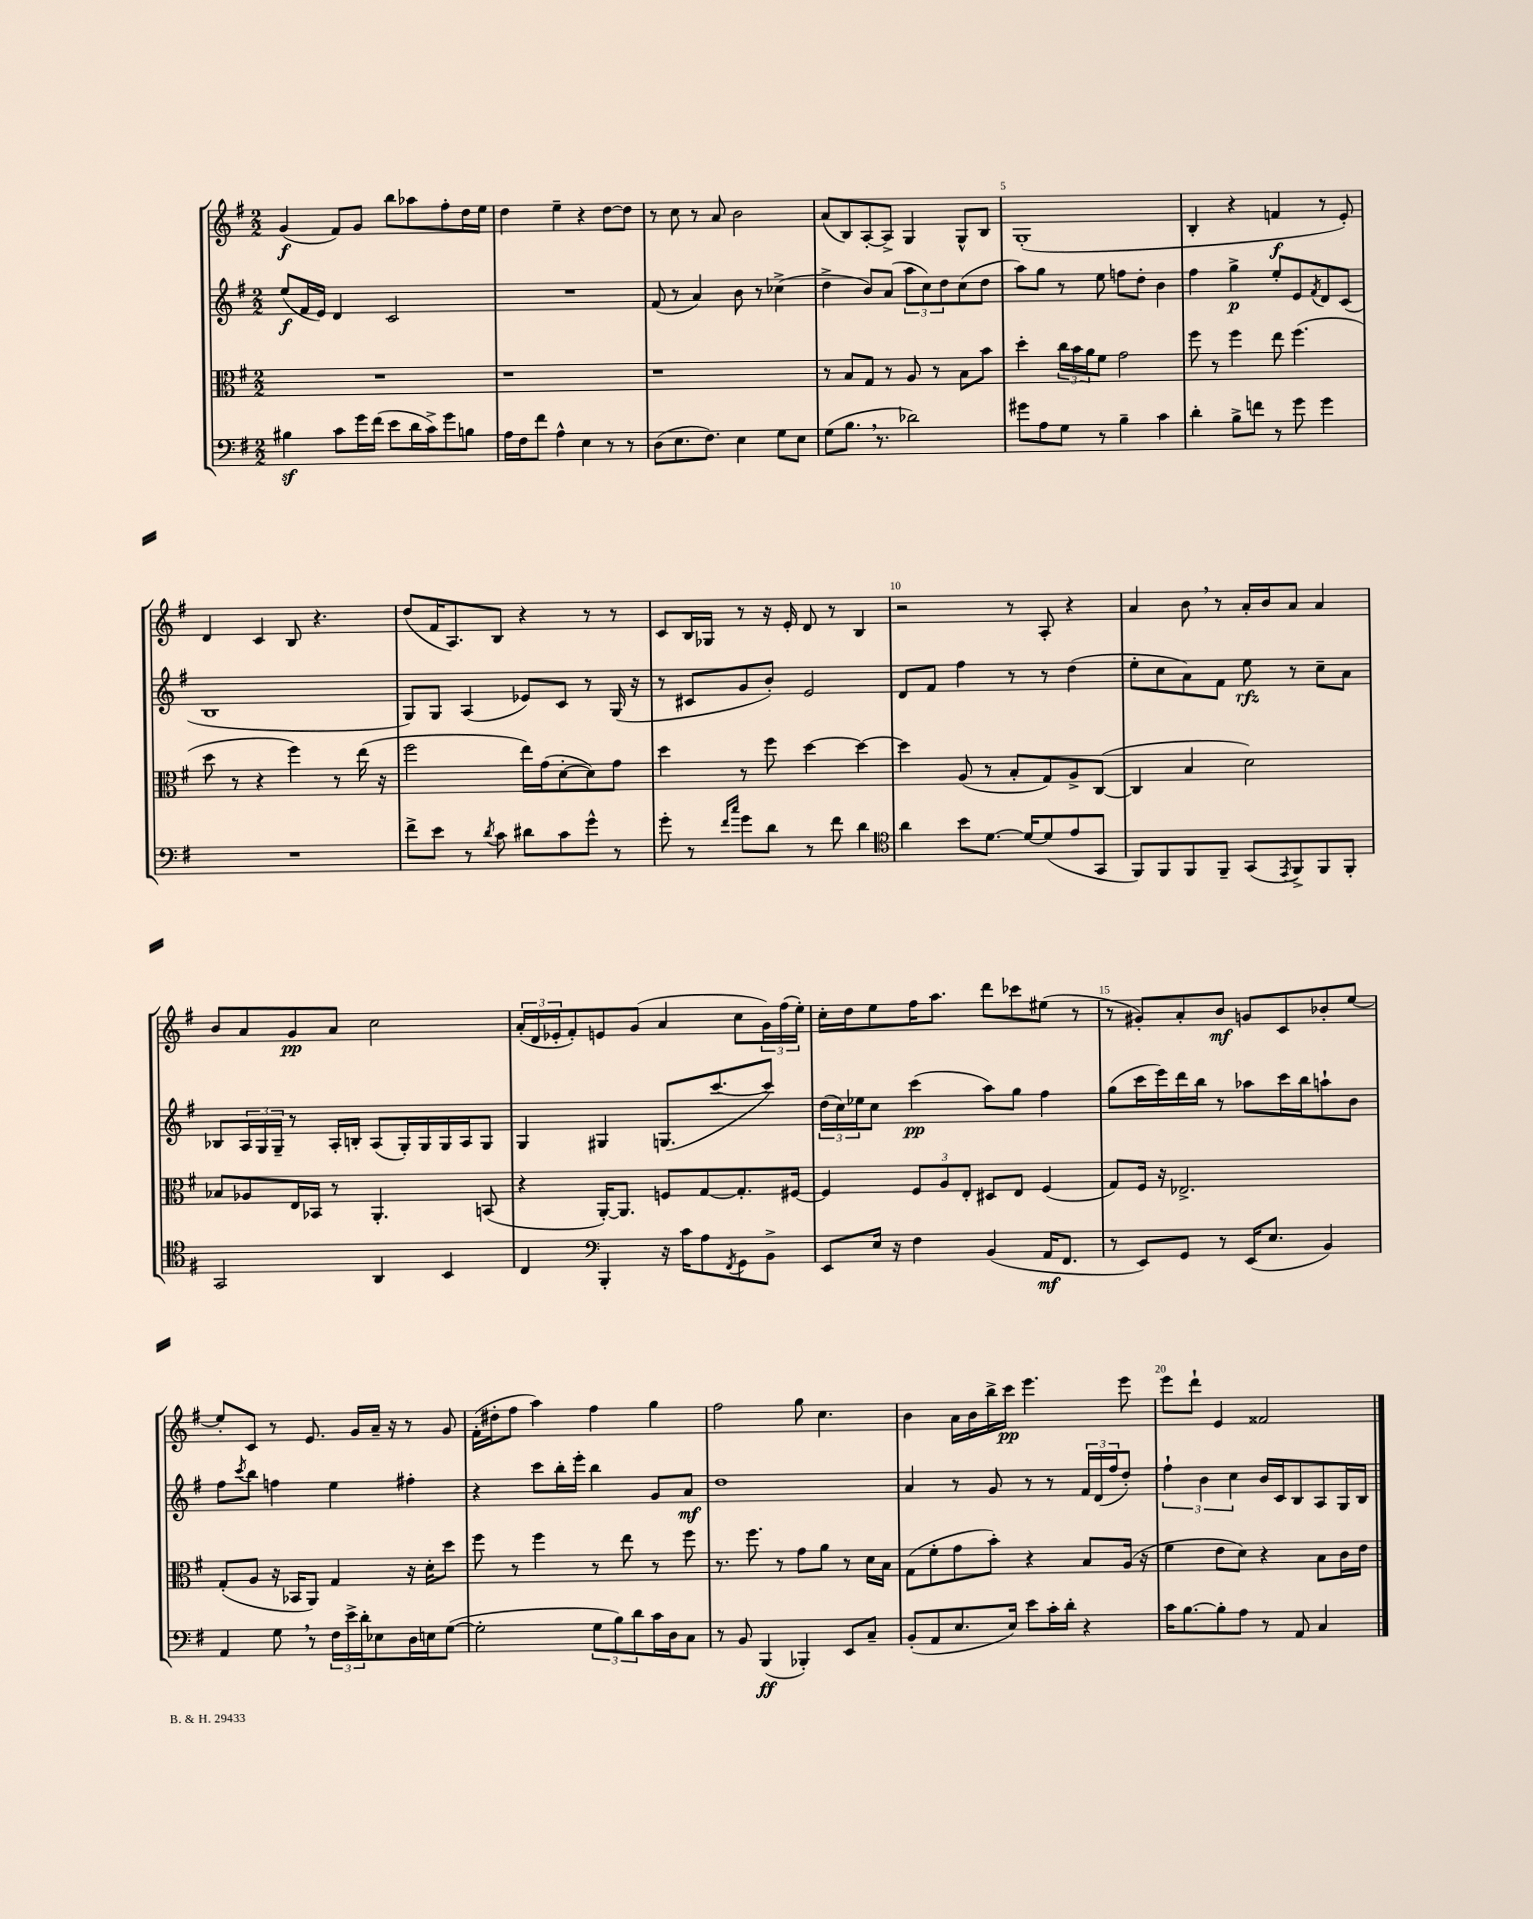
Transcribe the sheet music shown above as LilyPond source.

<<
\new StaffGroup <<
\new Staff = "s0" {
    \clef treble \key g \major \numericTimeSignature \time 2/2
    g'4\f( fis'8) g'8 b''8 aes''8 fis''8-. d''16 e''16 |
    d''4 e''4-- r4 d''8~ d''8 |
    r8 c''8 r8 a'8 b'2 |
    a'8( b8) a8~-. a8-> g4 g8-^ b8 |
    g1-.( |
    b4-. r4 f'4\f r8 e'8-.) |
    d'4 c'4 b8 r4. |
    d''8( fis'16 a8.) b8 r4 r8 r8 |
    c'8 b16 ges16 r8 r16 e'16-. d'8 r8 b4 |
    r2 r8 a8-. r4 |
    a'4 b'8 \breathe r8 a'16-. b'16 a'8 a'4 |
    b'8 a'8 g'8\pp a'8 c''2 |
    \tuplet 3/2 { a'16-.( d'16 ees'16-. } fis'8-.) e'8 g'8( a'4 c''8 \tuplet 3/2 { g'16) fis''16( e''16-.) } |
    c''16-. d''16 e''8 fis''16 a''8. d'''8 ces'''8 eis''8( r8 |
    r8 gis'8-.) a'8-. b'8\mf g'8 c'8 bes'8-. e''8~ |
    e''8-. c'8 r8 e'8. g'16 a'16-- r16 r8 g'8 |
    fis'16-.( dis''16-. fis''8 a''4) fis''4 g''4 |
    fis''2 g''8 c''4. |
    b'4 a'16 b'16 b''16-> c'''16\pp e'''4. e'''8 |
    e'''8 d'''8-! e'4 fisis'2 \bar "|." |
}
\new Staff = "s1" {
    \clef treble \key g \major \numericTimeSignature \time 2/2
    e''8\f( fis'16 e'16) d'4 c'2 |
    R1 |
    fis'8( r8 a'4) b'8 r8 ces''4->( |
    d''4-> b'8) a'8( \tuplet 3/2 { a''8 c''8) d''8 } c''8( d''8 |
    a''8) g''8 r8 e''8 f''8 d''8-. b'4 |
    fis''4 g''4->\p e''8-. e'8 \acciaccatura { fis'8 } d'8 c'8( |
    b1 |
    g8) g8 a4( ees'8) c'8 r8 g16( r16 |
    r8 cis'8 g'8 b'8-.) e'2 |
    d'8 fis'8 fis''4 r8 r8 d''4( |
    e''8-. c''8 a'8) fis'8 e''8\rfz r8 c''8-- a'8 |
    bes8 \tuplet 3/2 { a16 g16 g16-- } r8 a16-. b16-. a8( g16-.) g16 g16 a16 g8 |
    g4 gis4 g8.( c'''8.~ c'''8) |
    \tuplet 3/2 { d''16( c''16) ees''16 } c''8 c'''4\pp( a''8) g''8 fis''4 |
    g''8( c'''16 e'''16) d'''16 b''16 r8 aes''8 c'''16 b''16 a''8-! b'8 |
    fis''8 \acciaccatura { c'''8 } b''8 f''4 e''4 fis''4-. |
    r4 c'''8 b''16-. e'''16-. b''4 g'8 a'8\mf |
    d''1 |
    a'4 r8 g'8 r8 r8 \tuplet 3/2 { fis'16 d'16( fis''16 } d''8-.) |
    \tuplet 3/2 { fis''4-! b'4 c''4 } b'16 c'16 b8 a8 g16 b16 \bar "|." |
}
\new Staff = "s2" {
    \clef alto \key g \major \numericTimeSignature \time 2/2
    R1 |
    r1 |
    r1 |
    r8 b8 g8 r8 a8 r8 b8 b'8 |
    d''4-. \tuplet 3/2 { c''16 b'16 a'16 } fis'8 g'2 |
    fis''8 r8 fis''4 e''8 fis''4.( |
    d''8 r8 r4 fis''4) r8 e''16( r16 |
    fis''2 e''16) g'16( d'8~-. d'8) g'8 |
    d''4 r8 fis''8 d''4~ d''4~ |
    d''4 a8( r8 b8-. g8) a8-> c8~( |
    c4 b4 d'2) |
    bes8 aes8 e16 bes,16 r8 a,4.-. b,8( |
    r4 a,16~-.) a,8. f8 g8~ g8.-. fis16~ |
    fis4 \tuplet 3/2 { fis8 a8 e8-. } dis8 e8 fis4( |
    g8) fis16 r16 ees2.-> |
    g8-.( a8 r16 bes,16 a,8) g4 r16 d'16-. d''8 |
    fis''8 r8 fis''4 r8 e''8 r8 fis''8 |
    r8. fis''8. r8 g'8 a'8 r8 d'16 b16 |
    g8( fis'8-. g'8 b'8-.) r4 b8 a16( r16 |
    fis'4 e'8 d'8) r4 b8 c'16 e'16 \bar "|." |
}
\new Staff = "s3" {
    \clef bass \key g \major \numericTimeSignature \time 2/2
    bis4\sf c'8 g'16 fis'16( e'8 d'16 c'16->) g'8 b8 |
    a16 fis16 fis'8 a4-^ e4 r8 r8 |
    d8( e8. fis8.) e4 g8 e8 |
    g8( b8. \breathe r8. des'2) |
    gis'8 a8 g8 r8 b4-- c'4 |
    d'4-. b8-> f'8 r8 g'8 g'4 |
    R1 |
    fis'8-> e'8 r8 \acciaccatura { d'8 } c'8 dis'8 c'8 g'8-^ r8 |
    g'8-. r8 \grace { fis'16 c''16 } g'8 d'8 r8 fis'8 d'4 |
    \clef tenor a'4 b'8 d'8.~ d'16~ d'8( e'8 g,8 |
    fis,8) fis,8 fis,8 fis,8-- g,8( \acciaccatura { e,8 } fis,8->) fis,8 fis,8-. |
    g,2 a,4 b,4 |
    c4 \clef bass b,,4-. r16 c'16 a8 \acciaccatura { fis,8 } g,8 b,8-> |
    e,8 e16 r16 fis4 b,4( a,16\mf fis,8. |
    r8 e,8) g,8 r8 e,16( e8. b,4) |
    a,4 g8 \breathe r8 \tuplet 3/2 { fis16 e'16-> d'16-. } ees8 d16 e16 g8~( |
    g2-. \tuplet 3/2 { g8 b8) d'8 } c'16 d16 c8 |
    r8 b,8 b,,4\ff( bes,,4-.) e,8 c8-- |
    b,8-.( a,8 e8. e16) e'8 c'16-. d'16-. r4 |
    c'16 b8.~ b8-. a8 r8 a,8 c4 \bar "|." |
}
>>
>>
\layout { \context { \Score \override BarNumber.break-visibility = ##(#f #t #t) barNumberVisibility = #(every-nth-bar-number-visible 5) } }
